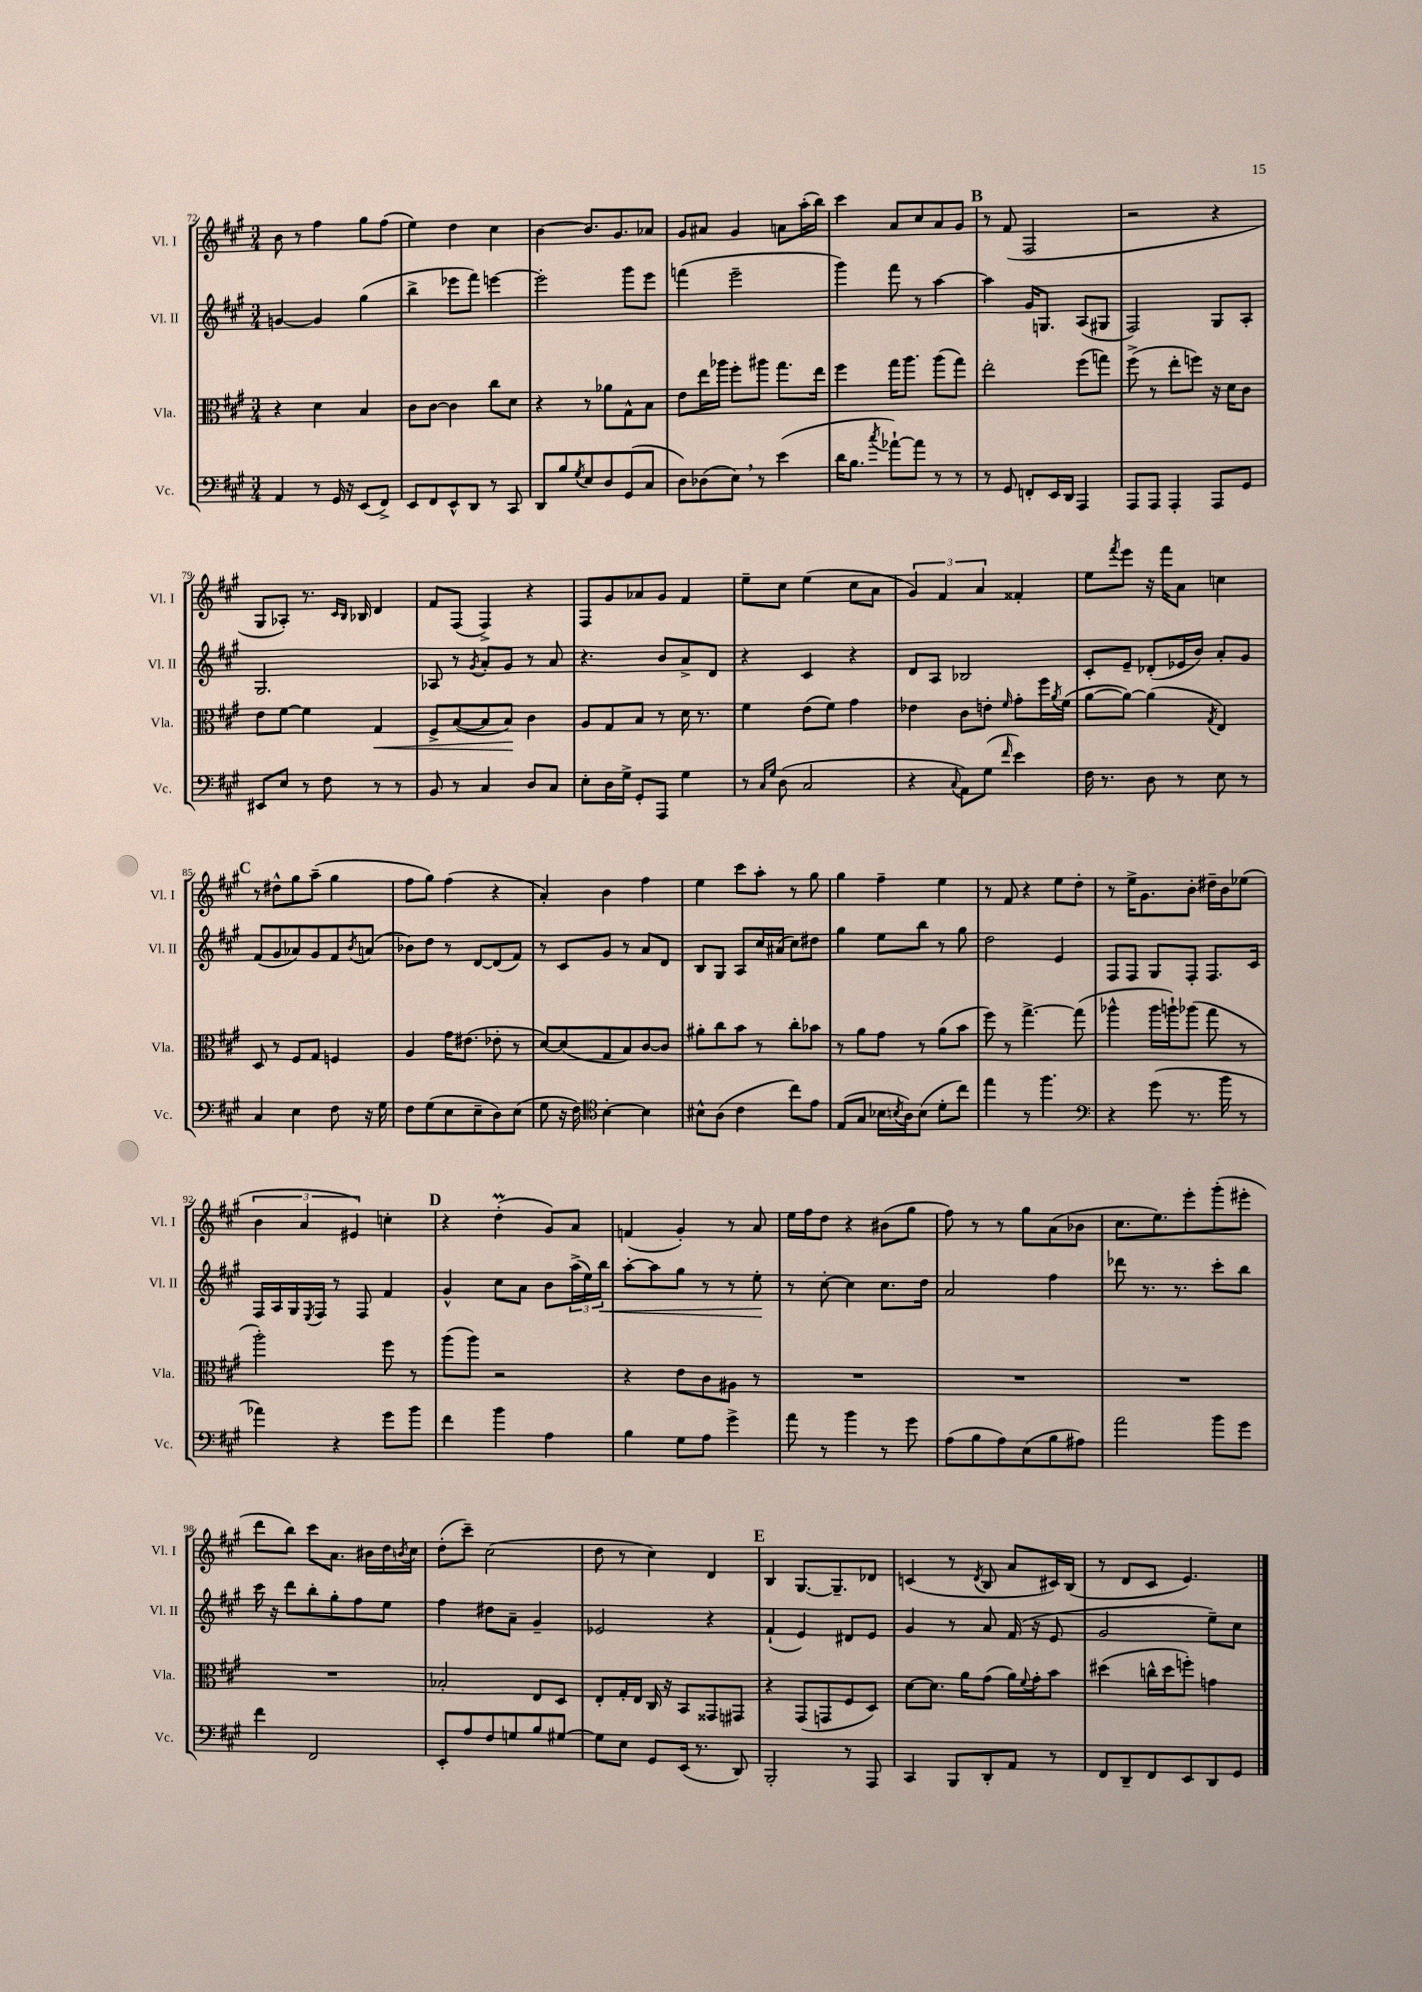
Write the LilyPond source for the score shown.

<<
\new StaffGroup <<
\new Staff = "s0" \with { instrumentName = "Vl. I" shortInstrumentName = "Vl. I" } {
    \clef treble \key a \major \numericTimeSignature \time 3/4
    b'8 r8 fis''4 gis''8 fis''8( |
    e''4) d''4 cis''4 |
    b'4~ b'8. gis'8. aes'8 |
    gis'8 ais'8 gis'4 a'8 a''16-.( b''16) |
    cis'''4 a'8 cis''8 a'8 gis'8 |
    \mark \markup { \bold "B" } r8 fis'8( fis2 |
    r2 r4 |
    gis8 aes8-.) r8. \grace { cis'16 b16 } bes16 d'4 |
    fis'8 fis8( fis4->) r4 |
    fis8 gis'8 aes'8 gis'8 fis'4 |
    e''8-- cis''8 e''4( cis''8 a'8 |
    \tuplet 3/2 { gis'4) fis'4 a'4 } fisis'4-. |
    e''8 \acciaccatura { fis'''8 } e'''8 r16 fis'''16 a'8 c''4 |
    \mark \markup { \bold "C" } r8 dis''8-^ gis''8 a''8--( gis''4 |
    fis''8 gis''8) fis''4( r4 |
    a'4-.) b'4 fis''4 |
    e''4 cis'''8 a''8-. r8 gis''8 |
    gis''4 fis''4-- e''4 |
    r8 fis'8 r4 e''8 d''8-. |
    r8 e''16-> gis'8. b'8-. dis''16-- b'16 ees''8( |
    \tuplet 3/2 { b'4 a'4 eis'4) } c''4-. |
    \mark \markup { \bold "D" } r4 d''4-.\prall( gis'8) a'8 |
    f'4( gis'4-.) r8 a'8 |
    e''16 fis''16 d''8 r4 bis'8( gis''8 |
    fis''8) r8 r8 gis''8 a'8( bes'8 |
    cis''8. e''8.) e'''8-. gis'''8-.( eis'''8-. |
    d'''8 b''8) cis'''8 a'8. bis'16 d''16 \acciaccatura { b'8 } cis''16 |
    d''8-.( cis'''8--) cis''2( |
    d''8 r8 cis''4) d'4 |
    \mark \markup { \bold "E" } b4 gis8.~ gis8.-- des'8 |
    c'4( r8 \acciaccatura { d'8 } b8 a'8 cis'16) b16( |
    r8 d'8 cis'8 e'4.) \bar "|." |
}
\new Staff = "s1" \with { instrumentName = "Vl. II" shortInstrumentName = "Vl. II" } {
    \clef treble \key a \major \numericTimeSignature \time 3/4
    g'4~ g'4 gis''4( |
    b''4-> ees'''8 fis'''8) e'''4~ |
    e'''2-. gis'''8 e'''8 |
    f'''4( e'''2-- |
    gis'''4) fis'''8 r8 a''4~ |
    \mark \markup { \bold "B" } a''4 gis'16 g8. a8( gis8 |
    fis2) gis8 a8-. |
    gis2. |
    aes8 r8 \acciaccatura { gis'8 } a'8-. gis'8 r8 a'8 |
    r4. b'8 a'8-> d'8 |
    r4 cis'4 r4 |
    d'8 a8 bes2 |
    cis'8-. e'8-- des'8-.( ees'16 b'16) a'8-. gis'8 |
    \mark \markup { \bold "C" } fis'8( gis'8 aes'8) gis'8 fis'8 \acciaccatura { b'8 } a'8( |
    bes'8) d''8 r8 d'8~ d'8( fis'8) |
    r8 cis'8 gis'8 r8 a'8 d'8 |
    b8 gis8 a8 cis''16 ais'16( cis''8) dis''8 |
    gis''4 e''8 b''8 r8 gis''8 |
    d''2 e'4 |
    fis8 fis8 gis8 fis8-. fis8. cis'16 |
    fis16 a16 gis16 \acciaccatura { e8 } fis16 r8 fis8 fis'4 |
    \mark \markup { \bold "D" } gis'4-^ cis''8 a'8 b'8 \tuplet 3/2 { a''16->( e''16) b''16\< } |
    a''8~-. a''8 gis''8 r8 r8 e''8-.\! |
    r8 cis''8~-. cis''4 cis''8. d''16 |
    a'2 fis''4 |
    des'''8 r8. r8. cis'''8-. b''8 |
    cis'''16 r16 d'''8 b''8-. gis''8-. fis''8 e''8 |
    fis''4 dis''8 a'8-- gis'4-- |
    ees'2 r4 |
    \mark \markup { \bold "E" } fis'4-!( e'4) dis'8 e'8 |
    gis'4 r8 a'8 fis'16( r16 e'8 |
    gis'2 e''8--) cis''8 \bar "|." |
}
\new Staff = "s2" \with { instrumentName = "Vla." shortInstrumentName = "Vla." } {
    \clef alto \key a \major \numericTimeSignature \time 3/4
    r4 d'4 b4 |
    cis'8 cis'8~ cis'4 cis''8 d'8 |
    r4 r8 aes'8 gis8-^ b8 |
    e'8 e''16 aes''16 fis''8-. ais''8 gis''8. e''16 |
    fis''4 gis''16 a''8. a''8( gis''8) |
    \mark \markup { \bold "B" } e''2-. fis''8( g''8) |
    fis''8->( r8 e''8-. f''8) r16 d'16 cis'8 |
    e'8 fis'8~ fis'4 gis4\< |
    fis8-> b8~( b8 b8\!) cis'4 |
    a8 gis8 b8 r8 d'16 r8. |
    fis'4 e'8( fis'8) gis'4 |
    ees'4 cis'8 e'8-. \grace { fis'16 } gis'8-. fis''16 \acciaccatura { a'8 } fis'16( |
    a'8~ a'8~) a'4( \acciaccatura { gis8 } e4) |
    \mark \markup { \bold "C" } d8 r8 fis8 gis8 f4 |
    a4 gis'16 eis'8.( ees'8-. r8 |
    d'8~) d'8( gis8 b8) cis'8~ cis'8 |
    ais'8-. cis''8 b'8 r8 cis''8-. bes'8 |
    r8 a'8 gis'8 r8 a'8( b'8 |
    fis''8) r8 gis''4.~-> gis''8( |
    aes''4-^ aes''16 a''16-!) aes''8( gis''8 r8 |
    a''2-.) fis''8 r8 |
    \mark \markup { \bold "D" } a''8( a''8) r2 |
    r4 e'8 cis'8 ais8 r8 |
    R2. |
    R2. |
    R2. |
    R2. |
    bes2-. e8 d8 |
    e8-. gis16-. e16 cis16 r16 b,8 gisis,8 gis,8 |
    \mark \markup { \bold "E" } r4 gis,8( g,8 fis8 d8) |
    d'8~ d'8. a'16 gis'8( a'16) \appoggiatura { fis'8 } gis'16-. b'8 |
    dis''4( c''16-^ dis''16 f''8-.) g'4 \bar "|." |
}
\new Staff = "s3" \with { instrumentName = "Vc." shortInstrumentName = "Vc." } {
    \clef bass \key a \major \numericTimeSignature \time 3/4
    a,4 r8 gis,16 r16 e,8( fis,8->) |
    e,8 fis,8 e,8-^ d,8 r8 cis,8 |
    d,8 b8 \acciaccatura { gis8 } e8 d8 gis,8( cis8 |
    d8) des8( e8) \breathe r8 e'4( |
    d'16 b8. \acciaccatura { cis''8 } aes'8~-!) aes'8 r8 r8 |
    \mark \markup { \bold "B" } r8 gis,8 f,8-. e,16 d,16 a,,4 |
    a,,8 a,,8 a,,4-. a,,8 gis,8 |
    eis,8 e8 r8 fis8 r8 r8 |
    b,8 r8 cis4 d8 cis8 |
    e8-. d16 gis16-> gis,8-. a,,8 gis4 |
    r8 \grace { cis16 gis16 } d8( cis2 |
    r4 \appoggiatura { cis8 } a,8) gis8( \grace { fis'16 } e'4) |
    fis16 r8. d8 r8 e8 r8 |
    \mark \markup { \bold "C" } cis4 e4 fis8 r16 gis16 |
    fis8 gis8( e8 e8-- d8) e8( |
    gis8 r16 fis16) \clef tenor b4~-. b4 |
    bis8-^ a8( cis'4 cis''8) e'8 |
    e8( gis8 bes16 \acciaccatura { b8 } a16) b8( d'8-. cis''8) |
    e''4 r8 fis''4. |
    \clef bass r4 gis'8( r8. b'16 r8 |
    aes'4) r4 gis'8 b'8 |
    \mark \markup { \bold "D" } fis'4 b'4 a4 |
    b4 gis8 a8 gis'4-> |
    a'8 r8 b'4 r8 gis'8 |
    a8( b8 a8) e8( b8 ais8) |
    a'2 b'8 gis'8 |
    fis'4 fis,2 |
    e,8-. a8 fis8 g8 b8 gis8~ |
    gis8 e8 gis,8 e,16( r8. d,8) |
    \mark \markup { \bold "E" } b,,2-. r8 a,,8 |
    cis,4 b,,8 d,8-. a,8 r8 |
    fis,8 d,8-- fis,8 e,8 d,8 gis,8 \bar "|." |
}
>>
>>
\layout { \context { \Score currentBarNumber = #72 } }
